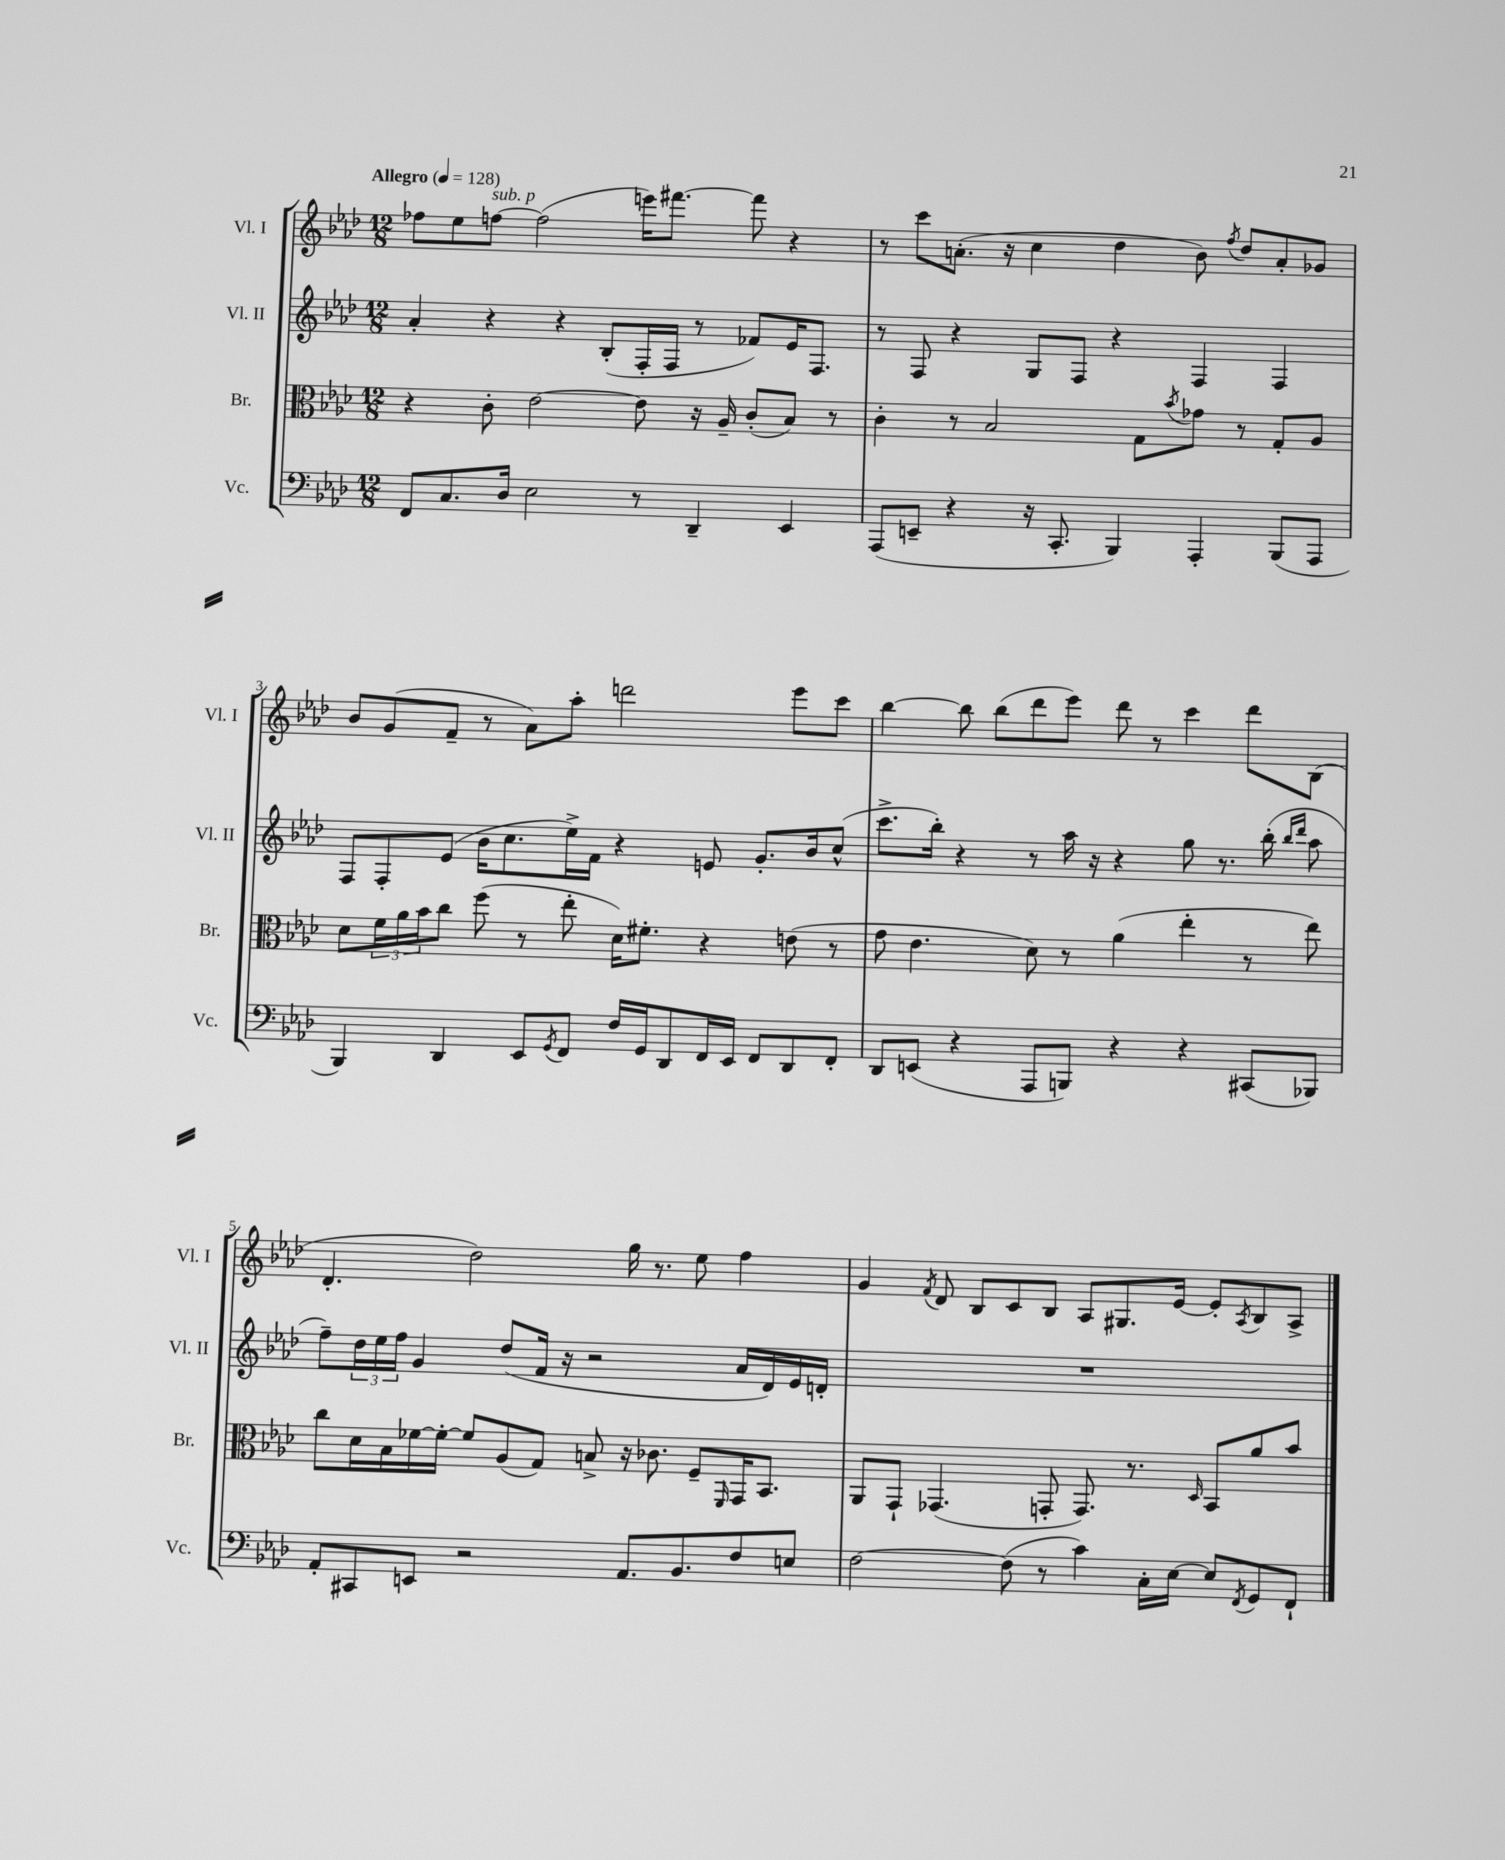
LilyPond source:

<<
\new StaffGroup <<
\new Staff = "s0" \with { instrumentName = "Vl. I" shortInstrumentName = "Vl. I" } {
    \clef treble \key aes \major \numericTimeSignature \time 12/8 \tempo "Allegro" 4 = 128
    fes''8 ees''8 f''8~^\markup { \italic "sub. p" } f''2( e'''16) fis'''8.~ fis'''8 r4 |
    r8 c'''8 a'8.-.( r16 c''4 des''4 bes'8) \acciaccatura { f''8 } des''8 a'8-. ges'8 |
    bes'8 g'8( f'8-- r8 aes'8) aes''8-. d'''2 ees'''8 c'''8 |
    bes''4~ bes''8 bes''8( des'''8 ees'''8) des'''8 r8 c'''4 des'''8 bes8( |
    des'4.-. des''2) g''16 r8. ees''8 f''4 |
    g'4 \acciaccatura { f'8 } des'8 bes8 c'8 bes8 aes8 gis8. ees'16~ ees'8-. \acciaccatura { aes8 } bes8 aes8-> \bar "|." |
}
\new Staff = "s1" \with { instrumentName = "Vl. II" shortInstrumentName = "Vl. II" } {
    \clef treble \key aes \major \numericTimeSignature \time 12/8
    aes'4-. r4 r4 bes8-.( f16-. f16 r8 fes'8) ees'16 f8. |
    r8 f8 r4 g8 f8 r4 f4 f4 |
    f8 f8-. ees'8( bes'16 c''8. ees''16->) f'16 r4 e'8 g'8.-. bes'16 c''8-^( |
    c'''8.-> bes''16-.) r4 r8 aes''16 r16 r4 g''8 r8. bes''16-.( \grace { bes''16 des'''16 } aes''8 |
    f''8--) \tuplet 3/2 { des''16 ees''16 f''16 } g'4 des''8( f'16 r16 r2 aes'16 des'16) ees'16 d'16-. |
    R1. \bar "|." |
}
\new Staff = "s2" \with { instrumentName = "Br." shortInstrumentName = "Br." } {
    \clef alto \key aes \major \numericTimeSignature \time 12/8
    r4 c'8-. ees'2~ ees'8 r16 aes16-- c'8-.( bes8) r8 |
    c'4-. r8 bes2 g8 \acciaccatura { bes'8 } ges'8 r8 g8-. aes8 |
    des'8 \tuplet 3/2 { f'16 aes'16 bes'16 } c''8 f''8( r8 ees''8-. des'16) fis'8.-. r4 e'8( r8 |
    g'8 ees'4. des'8) r8 aes'4( ees''4-. r8 ees''8) |
    c''8 des'16 bes16 fes'16~ fes'16~-. fes'8 aes8( g8) b8-> r16 ces'8. f8-- \grace { f,16 } g,16 bes,8. |
    aes,8 g,8-! ges,4.( g,8-. g,8.) r8. \grace { des16 } bes,8 aes'8 bes'8 \bar "|." |
}
\new Staff = "s3" \with { instrumentName = "Vc." shortInstrumentName = "Vc." } {
    \clef bass \key aes \major \numericTimeSignature \time 12/8
    f,8 c8. des16 ees2 r8 des,4-- ees,4 |
    aes,,8( e,8-- r4 r16 c,8.-. bes,,4) aes,,4-. bes,,8( aes,,8 |
    bes,,4) des,4 ees,8 \acciaccatura { g,8 } f,8 f16 g,16 des,8 f,16 ees,16 f,8 des,8 f,8-. |
    des,8 e,8( r4 aes,,8 b,,8) r4 r4 cis,8( bes,,8) |
    aes,8-. cis,8 e,8 r2 aes,8. bes,8. f8 e8 |
    f2~ f8( r8 c'4) c16-. ees16~ ees8 \acciaccatura { f,8 } g,8 f,8-! \bar "|." |
}
>>
>>
